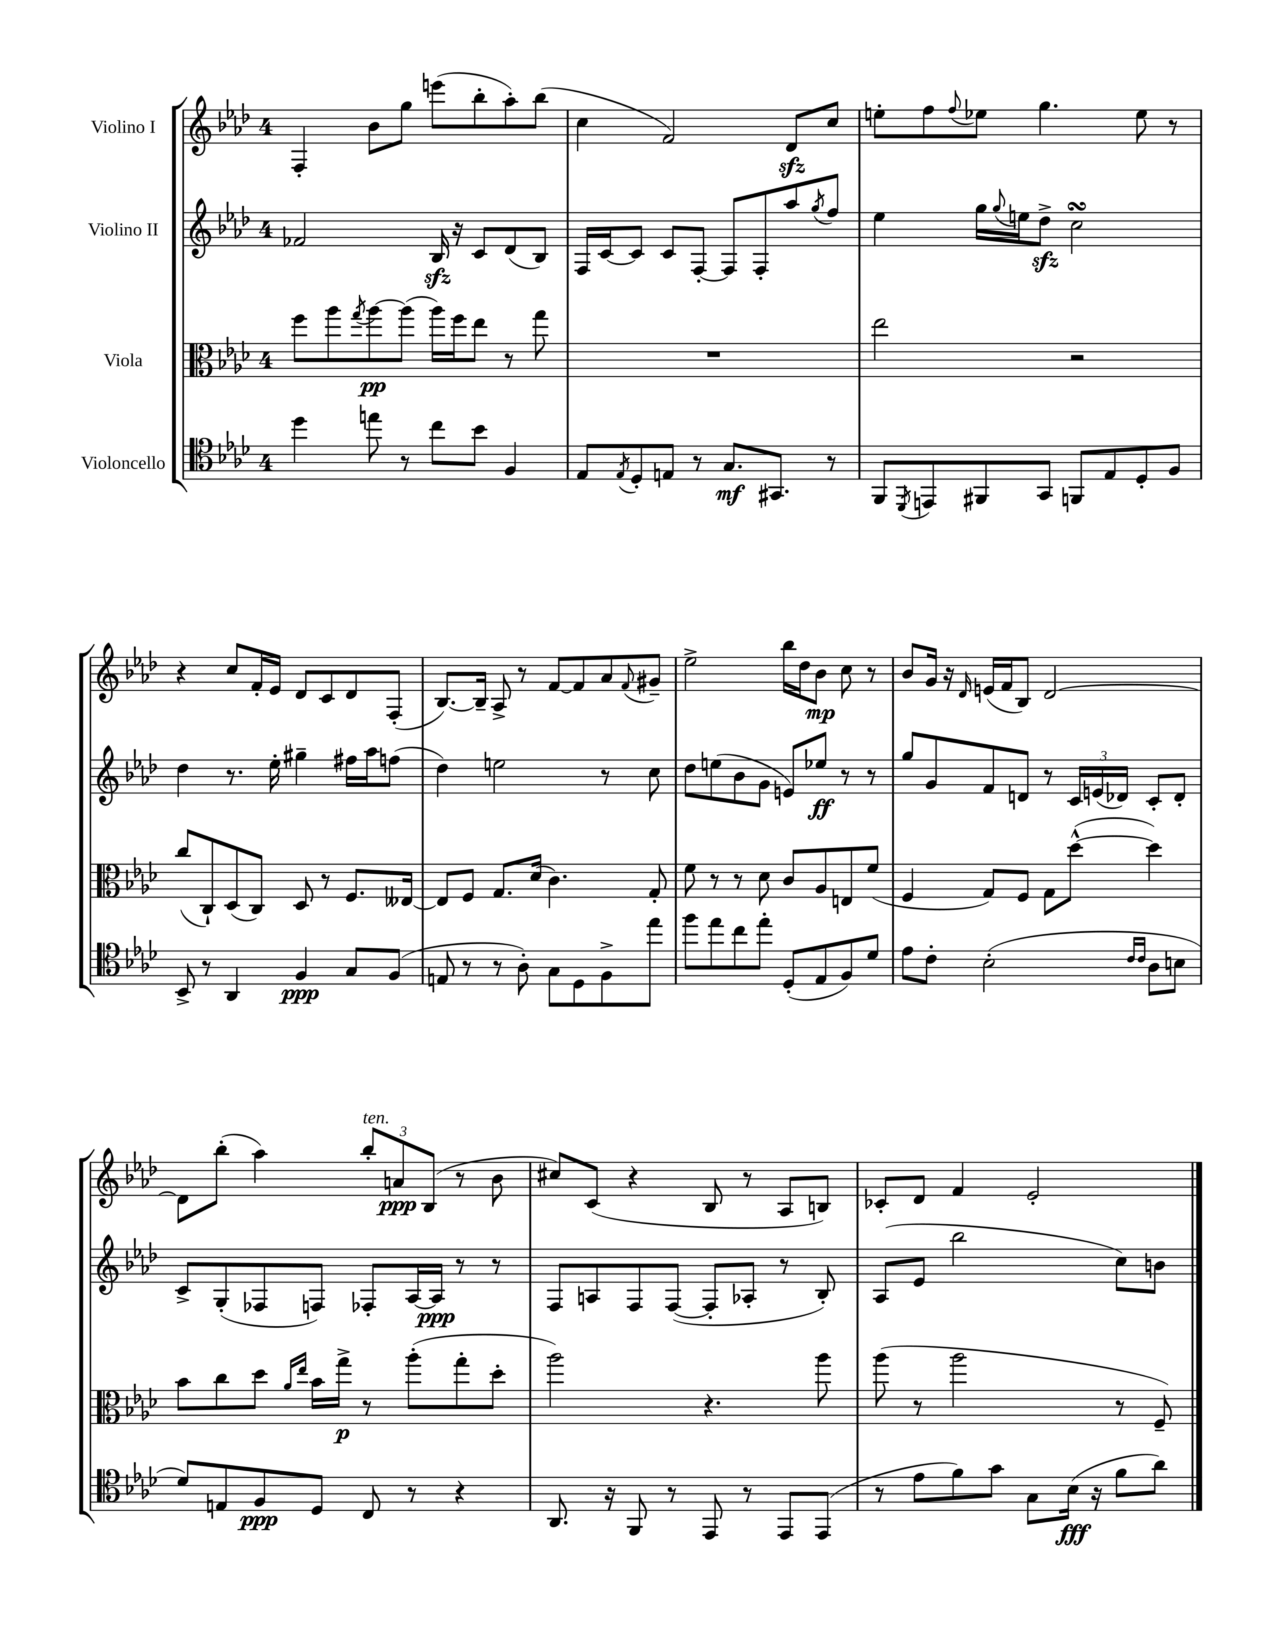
<<
\new StaffGroup <<
\new Staff = "s0" \with { instrumentName = "Violino I" } {
    \clef treble \key aes \major \once \override Staff.TimeSignature.style = #'single-digit \time 4/4
    f4-. bes'8 g''8 e'''8( bes''8-. aes''8-.) bes''8( |
    c''4 f'2) des'8\sfz c''8 |
    e''8-. f''8 \appoggiatura { f''8 } ees''8 g''4. ees''8 r8 |
    r4 c''8 f'16-. ees'16 des'8 c'8 des'8 f8-.( |
    bes8.~) bes16-- aes8-> r8 f'8~ f'8 aes'8 \appoggiatura { f'8 } gis'8-- |
    ees''2-> bes''16 des''16 bes'8\mp c''8 r8 |
    bes'8 g'16 r16 \grace { des'16 } e'16( f'16 bes8) des'2~ |
    des'8 bes''8-.( aes''4) \tuplet 3/2 { bes''8-.^\markup { \italic "ten." } a'8\ppp bes8( } r8 bes'8 |
    cis''8) c'8( r4 bes8 r8 aes8 b8) |
    ces'8-. des'8 f'4 ees'2-. \bar "|." |
}
\new Staff = "s1" \with { instrumentName = "Violino II" } {
    \clef treble \key aes \major \once \override Staff.TimeSignature.style = #'single-digit \time 4/4
    fes'2 bes16\sfz r16 c'8 des'8( bes8) |
    f16 c'16~ c'8 c'8 f8~-. f8 f8-. aes''8 \acciaccatura { g''8 } f''8 |
    ees''4 g''16 \appoggiatura { g''8 } e''16 des''8->\sfz c''2\turn |
    des''4 r8. ees''16-. gis''4-- fis''16 aes''16 f''8( |
    des''4) e''2 r8 c''8 |
    des''8 e''8( bes'8 g'8 e'8) ees''8\ff r8 r8 |
    g''8 g'8 f'8 d'8 r8 \tuplet 3/2 { c'16 e'16( des'16) } c'8-. des'8-. |
    c'8-> g8-.( fes8 f8) fes8-. aes16~ aes16\ppp r8 r8 |
    f8 a8 f8 f8~( f8-. aes8-. r8 bes8-.) |
    aes8( ees'8 bes''2 c''8) b'8 \bar "|." |
}
\new Staff = "s2" \with { instrumentName = "Viola" } {
    \clef alto \key aes \major \once \override Staff.TimeSignature.style = #'single-digit \time 4/4
    f''8 aes''8 \acciaccatura { g''8 } aes''8~\pp aes''8( aes''16) f''16 ees''8 r8 g''8 |
    R1 |
    ees''2 r2 |
    c''8( c8-!) des8( c8) des8 r8 f8. eeses16~ |
    eeses8 f8 g8. des'16( c'4.) g8-. |
    f'8 r8 r8 des'8 c'8 aes8 e8 f'8( |
    f4 g8) f8 g8 des''8~-^( des''4) |
    bes'8 c''8 des''8 \grace { aes'16 ees''16 } bes'16 g''16->\p r8 aes''8-.( g''8-. des''8-. |
    aes''2) r4. aes''8 |
    aes''8( r8 aes''2 r8 f8--) \bar "|." |
}
\new Staff = "s3" \with { instrumentName = "Violoncello" } {
    \clef tenor \key aes \major \once \override Staff.TimeSignature.style = #'single-digit \time 4/4
    des''4 e''8 r8 c''8 bes'8 f4 |
    ees8 \acciaccatura { ees8 } des8-. e8 r8 g8.\mf gis,8. r8 |
    f,8 \acciaccatura { des,8 } e,8 fis,8 g,8 f,8 ees8 des8-. f8 |
    bes,8-> r8 aes,4 f4\ppp g8 f8( |
    e8 r8 r8 aes8-.) g8 des8 f8-> ees''8 |
    f''8 ees''8 c''8 ees''8-. des8-.( ees8 f8) des'8 |
    ees'8 c'8-. bes2-.( \grace { c'16 c'16 } aes8 b8 |
    des'8) e8 f8\ppp des8 c8 r8 r4 |
    aes,8. r16 f,8 r8 ees,8 r8 ees,8 ees,8( |
    r8 ees'8 f'8) g'8 g8 bes16\fff( r16 f'8 aes'8) \bar "|." |
}
>>
>>
\layout { \context { \Score \remove "Bar_number_engraver" } }
